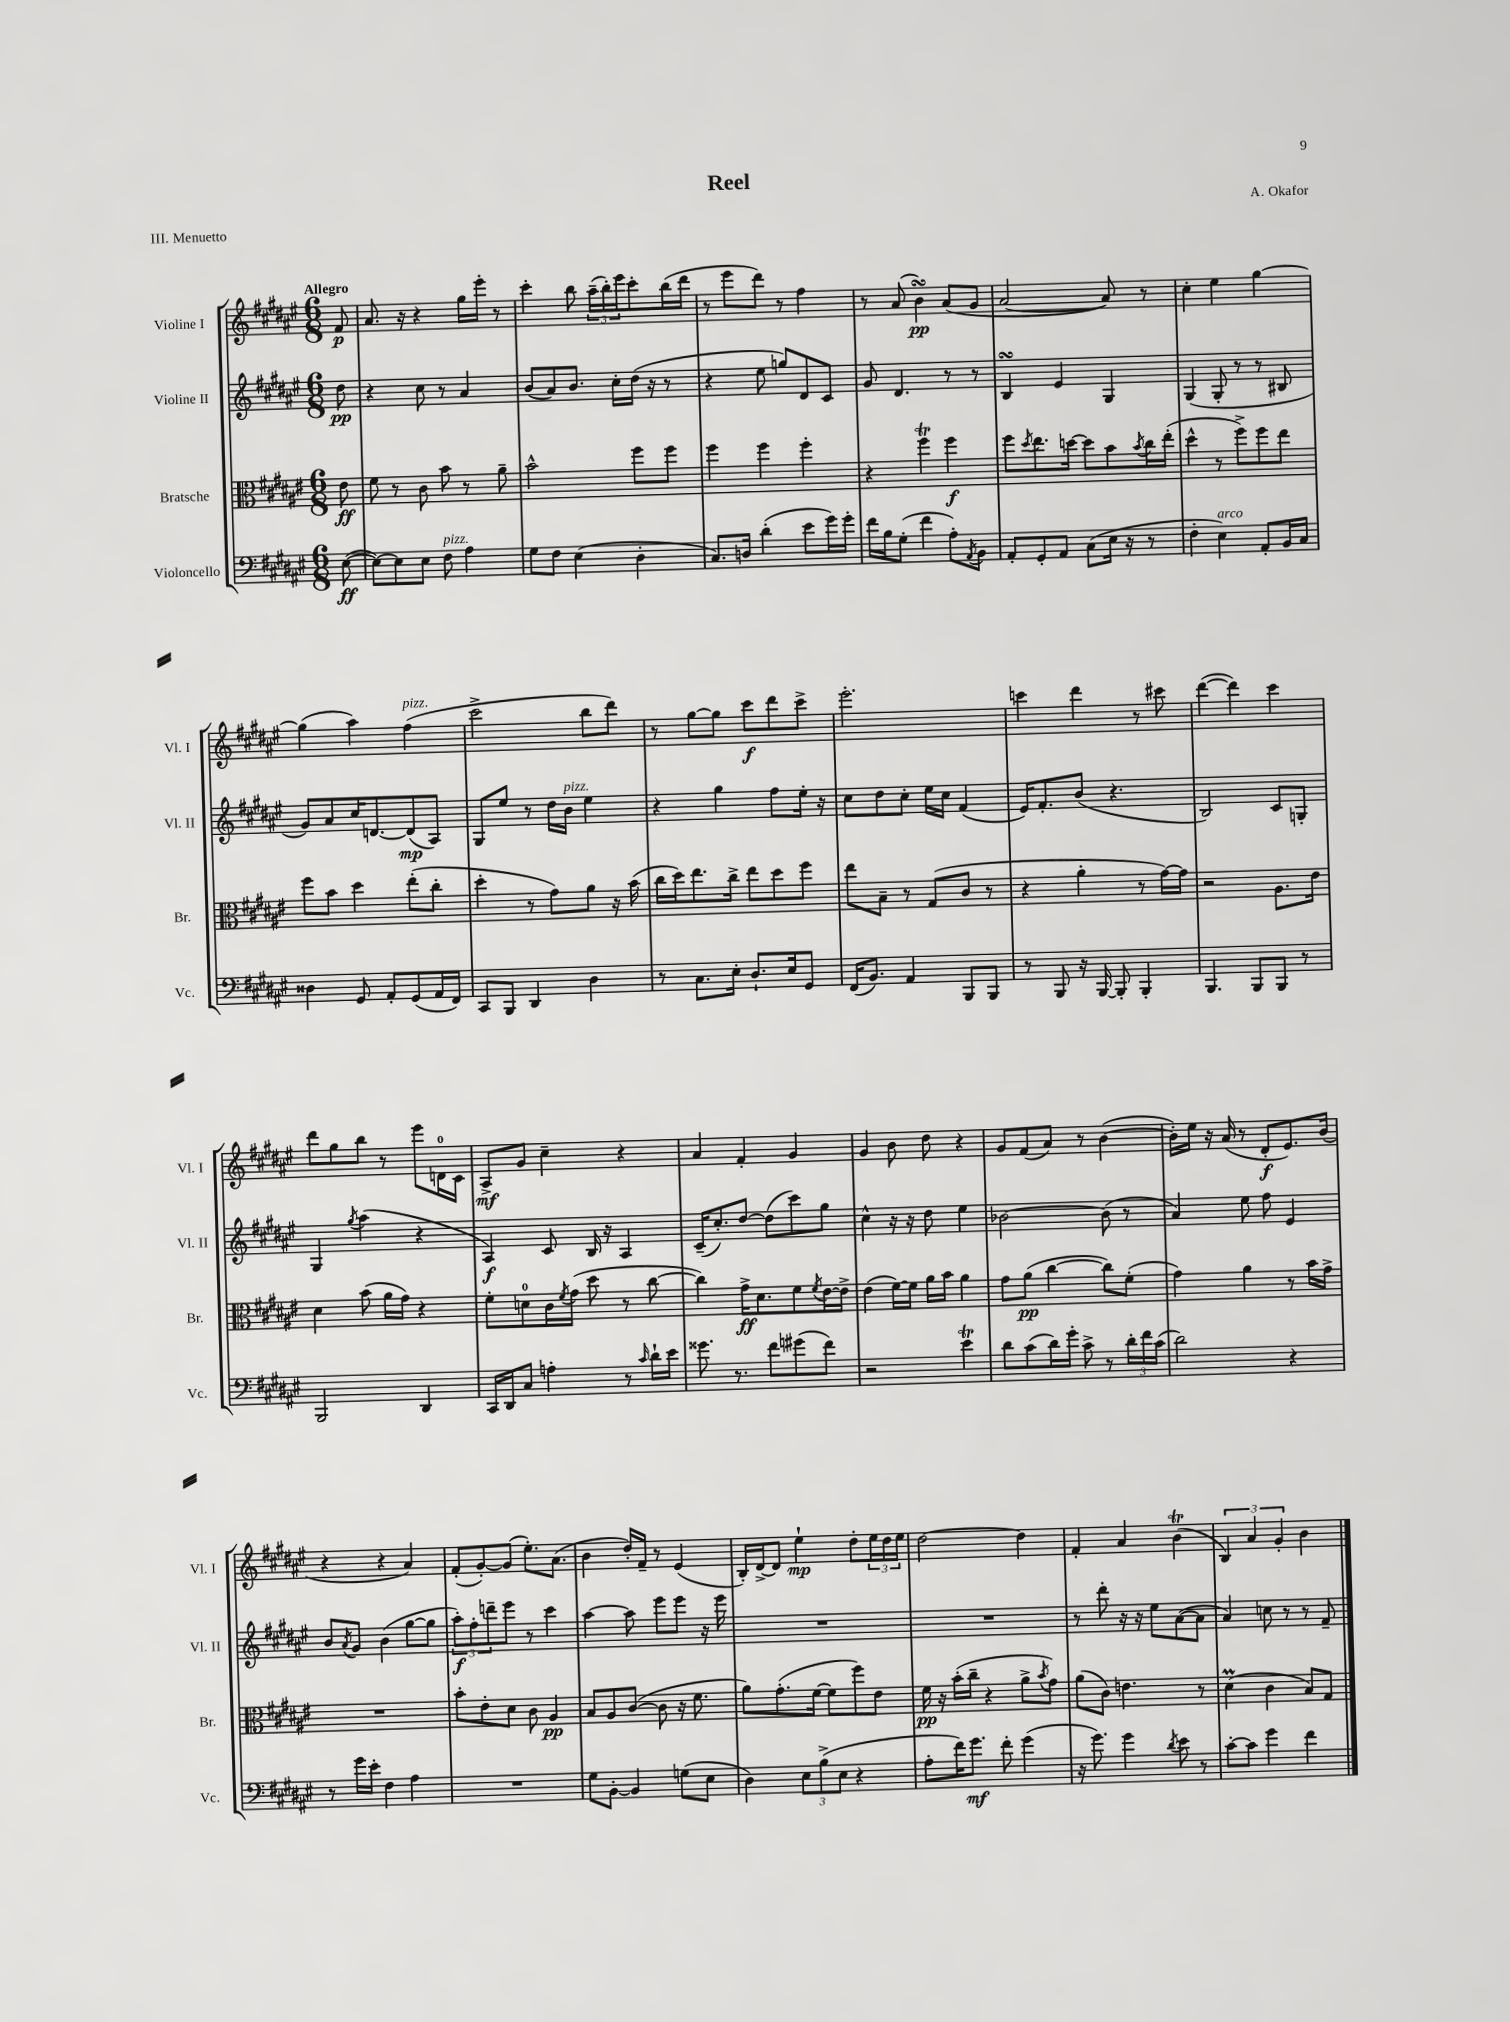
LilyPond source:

\header { title = "Reel" composer = "A. Okafor" piece = "III. Menuetto" }
<<
\new StaffGroup <<
\new Staff = "s0" \with { instrumentName = "Violine I" shortInstrumentName = "Vl. I" } {
    \clef treble \key fis \major \numericTimeSignature \time 6/8 \partial 8 \tempo "Allegro"
    fis'8\p |
    ais'8. r16 r4 gis''16 eis'''16-. r8 |
    cis'''4-. b''8 \tuplet 3/2 { ais''16--( b''16-.) eis'''16 } cis'''8-. b''16( dis'''16 |
    r8 eis'''8 dis'''8) r8 fis''4 |
    r8 ais'8( b'4\turn\pp) ais'8( gis'8 |
    ais'2~ ais'8) r8 |
    cis''4-. eis''4 gis''4~ |
    gis''4( ais''4) fis''4^\markup { \italic "pizz." }( |
    cis'''2-> b''8 dis'''8) |
    r8 gis''8~ gis''8 cis'''8\f dis'''8 cis'''8-> |
    eis'''2.-. |
    c'''4 dis'''4 r8 cis'''8 |
    dis'''4~( dis'''4) cis'''4 |
    dis'''8 gis''8 b''8 r8 eis'''8 d'16-0 cis'16 |
    ais8->\mf gis'8 cis''4-- r4 |
    ais'4 fis'4-. gis'4 |
    gis'4 b'8 dis''8 r4 |
    gis'8 fis'8( ais'8) r8 b'4~( |
    b'16-.) eis''16 r16 ais'16( r8 dis'8-.\f eis'8.) b'16( |
    r4 r4 ais'4) |
    fis'8-.( gis'8~-.) gis'8( eis''8.-.) ais'8.( |
    b'4 dis''16-.) fis'16-- r8 eis'4( |
    b16-.) dis'16~-> dis'8 eis''4-!\mp dis''8-. \tuplet 3/2 { eis''16 dis''16 eis''16 } |
    dis''2~ dis''4 |
    fis'4-. ais'4 b'4\trill( |
    \tuplet 3/2 { b4) ais'4 gis'4-. } b'4 \bar "|." |
}
\new Staff = "s1" \with { instrumentName = "Violine II" shortInstrumentName = "Vl. II" } {
    \clef treble \key fis \major \numericTimeSignature \time 6/8 \partial 8
    dis''8\pp |
    r4 cis''8 r8 ais'4 |
    b'8( ais'8) b'8. cis''16-. dis''16( r16 r8 |
    r4 eis''8 g''8) dis'8 cis'8 |
    gis'8 dis'4. r8 r8 |
    b4\turn eis'4 gis4 |
    gis4( gis8-. r8 r8 bis8 |
    gis'8) ais'8 cis''16 d'8.~ d'8\mp( ais8) |
    gis8 eis''8 r8 dis''16 b'16^\markup { \italic "pizz." } eis''4 |
    r4 gis''4 fis''8 eis''16-. r16 |
    cis''8 dis''8 cis''8-. eis''16 cis''16 fis'4( |
    eis'16) fis'8.-. b'8( r4. |
    b2) cis'8 g8-. |
    gis4 \acciaccatura { gis''8 } ais''4( r4 |
    ais4\f) cis'8 b16 r16 ais4 |
    cis'16--( cis''8.-.) dis''8~ dis''8( cis'''8) gis''8 |
    cis''4-^ r16 r16 dis''8 eis''4 |
    bes'2~ bes'8( r8 |
    ais'4) eis''8 fis''8 eis'4 |
    b'8 \acciaccatura { ais'8 } gis'8 b'4( gis''8~ gis''8 |
    \tuplet 3/2 { ais''8-.\f) fis''8-. d'''8-- } eis'''8 r8 cis'''4 |
    ais''4~ ais''8 eis'''8 eis'''8 r16 eis'''16 |
    R2. |
    R2. |
    r8 dis'''8-. r16 r16 eis''8 ais'8~( ais'8 |
    ais'4) c''8 r8 r8 fis'8-- \bar "|." |
}
\new Staff = "s2" \with { instrumentName = "Bratsche" shortInstrumentName = "Br." } {
    \clef alto \key fis \major \numericTimeSignature \time 6/8 \partial 8
    eis'8\ff |
    fis'8 r8 cis'8 b'8 r8 ais'8-- |
    b'2-^ fis''8 fis''8 |
    fis''4 fis''4 fis''4-. |
    r4 fis''4\trill fis''4\f |
    fis''8 \acciaccatura { dis''8 } eis''8. d''16~ d''8 b'8 \acciaccatura { b'8 } cis''16 eis''16-.( |
    dis''4-^ r8 fis''8->) fis''8 eis''8 |
    fis''8 b'8 dis''4 eis''8-.( cis''8-. |
    dis''4-. r8 gis'8) ais'8 r16 b'16( |
    cis''16 dis''16) eis''8. cis''16-> eis''8 dis''8 fis''8 |
    eis''8 b8-- r8 gis8( cis'8 r8 |
    r4 ais'4-. r8 gis'16~) gis'16 |
    r2 ais8. eis'16 |
    dis'4 b'8( ais'16 gis'16) r4 |
    fis'8-. d'8-0 cis'16 \acciaccatura { fis'8 } gis'16( dis''8 r8 cis''8~ |
    cis''4) gis'16->\ff dis'8. fis'8 \acciaccatura { fis'8 } eis'16~ eis'16-> |
    eis'4( fis'16~) fis'16 ais'16 b'16 ais'4 |
    gis'8 ais'8\pp( cis''4~ cis''8) fis'8-.( |
    gis'4) ais'4 r8 b'16 gis'16-> |
    R2. |
    b'8-. eis'8-. dis'8 cis'8 ais4\pp |
    b8 ais8 cis'8~( cis'8 r16 fis'8. |
    ais'8) gis'8.-.( fis'16~ fis'8 fis''8) eis'8 |
    fis'16\pp r16 b'16-.( cis''16-- r4 ais'8-> \acciaccatura { b'8 } gis'8) |
    ais'8( cis'8) e'4. r8 |
    dis'4\prall( cis'4 b8) gis8 \bar "|." |
}
\new Staff = "s3" \with { instrumentName = "Violoncello" shortInstrumentName = "Vc." } {
    \clef bass \key fis \major \numericTimeSignature \time 6/8 \partial 8
    eis8~\ff( |
    eis8~) eis8 eis8 fis8^\markup { \italic "pizz." } ais4 |
    gis8 fis8 eis4( dis4-. |
    cis8.) d16 dis'4-.( eis'8 gis'16) gis'16-. |
    fis'16 b16 gis8-.( fis'4 ais8-.) \acciaccatura { ais,8 } b,8 |
    ais,8-. gis,8-. ais,8 cis8( eis16 r16 r8 |
    fis4-. eis4^\markup { \italic "arco" }) ais,8-. b,16 cis16 |
    disis4 gis,8 ais,8-. gis,8( ais,16 fis,16) |
    cis,8 b,,8 dis,4 dis4 |
    r8 cis8. eis16-. dis8.-! eis16 gis,8 |
    fis,16( b,8.) ais,4 b,,8 b,,8 |
    r8 b,,8 r16 b,,16~ b,,8-. b,,4-. |
    b,,4. b,,8 b,,8 r8 |
    b,,2 dis,4 |
    cis,16 dis,16 cis8 a4-. r8 \grace { cis'16 } dis'16-! eis'16 |
    gisis'8. r8. fis'8 gis'8( fis'8) |
    r2 eis'4\trill |
    dis'8 cis'8( dis'16) gis'16-. cis'8-> r8 \tuplet 3/2 { dis'16-. fis'16 cis'16( } |
    dis'2) r4 |
    r8 gis'16 eis'16-. fis4 ais4 |
    R2. |
    gis8 b,8~-. b,4 g8( eis8 |
    dis4) \tuplet 3/2 { eis8 b8->( eis8 } r4 |
    ais8-. fis'16) gis'8.\mf fis'8-. gis'4( |
    r16 gis'8.) gis'4 \acciaccatura { dis'8 } eis'8 r8 |
    cis'8~-. cis'8 gis'4 fis'4 \bar "|." |
}
>>
>>
\layout { \context { \Score \remove "Bar_number_engraver" } }
